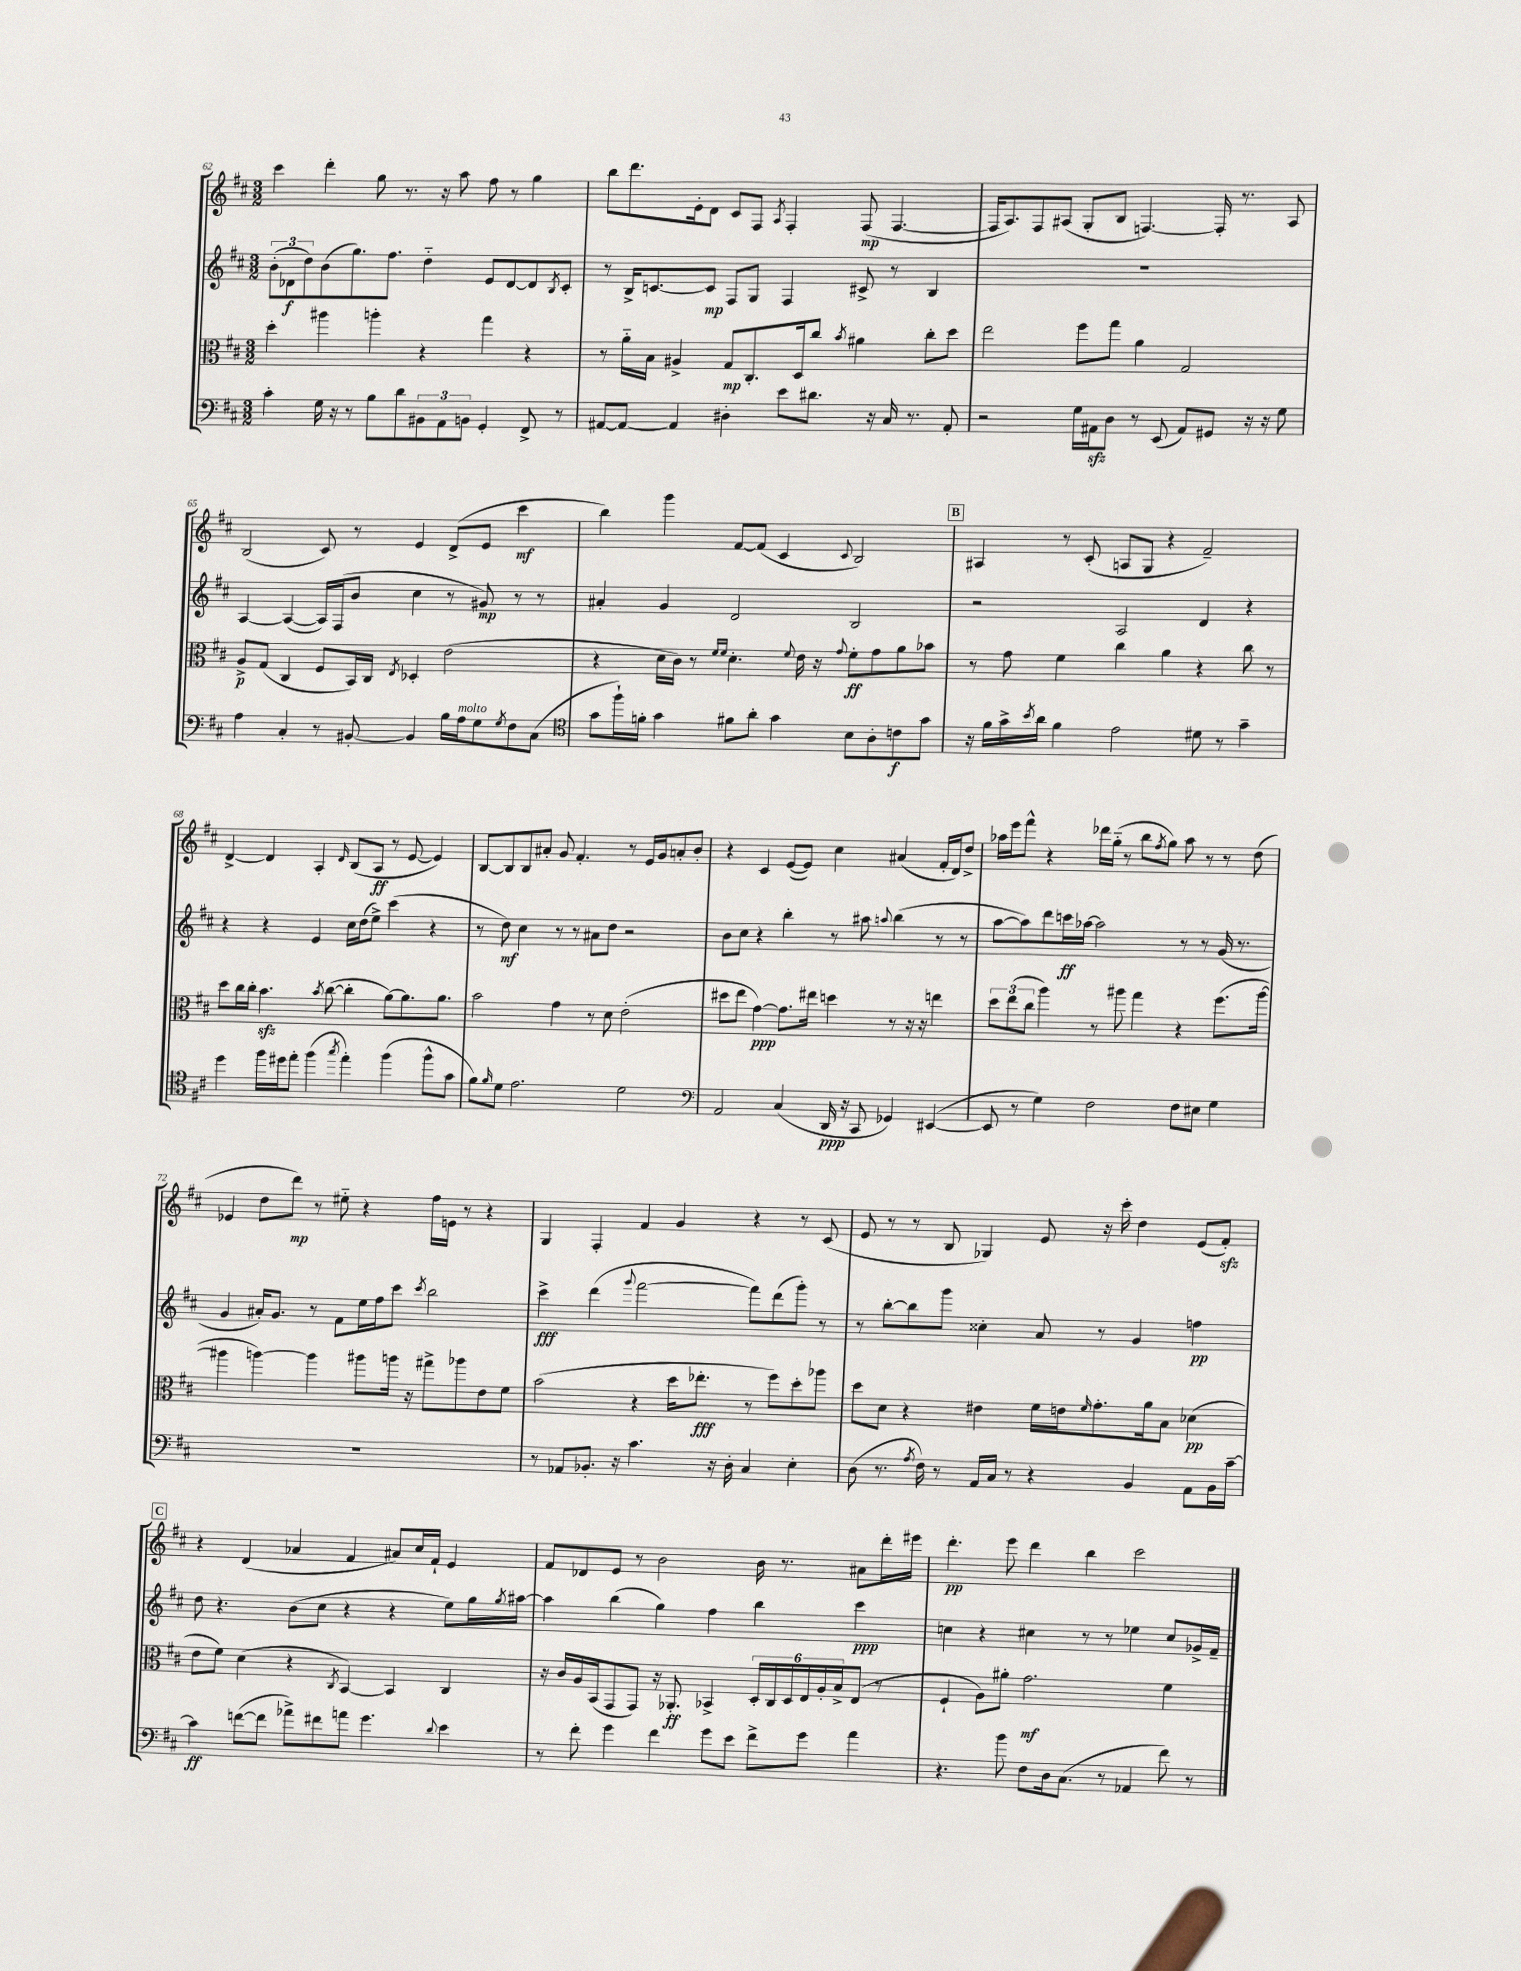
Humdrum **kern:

**kern	**kern	**kern	**kern
*staff4	*staff3	*staff2	*staff1
*clefF4	*clefC3	*clefG2	*clefG2
*k[f#c#]	*k[f#c#]	*k[f#c#]	*k[f#c#]
*M3/2	*M3/2	*M3/2	*M3/2
4c#'	4dd'	(12b'	4ccc#
.	.	12d-	.
.	.	12dd)	.
16G	4aa#	(8b	4ddd'
16r	.	.	.
8r	.	8.gg)	.
8B	4aa'	.	8gg
.	.	8.ff#	.
8d	.	.	8.r
12BB#	4r	4dd'~	.
.	.	.	16r
12AA	.	.	.
.	.	.	8aa
12BB	.	.	.
4GG'	4gg	8e	8ff#
.	.	[8d-	8r
8FF#^	4r	8d-]	4gg
.	.	8qB	.
8r	.	8c#'	.
=	=	=	=
[8AA#	8r	8r	8bb
8AA#_	16a'~	16B^	8.ddd
.	16B	[8.c	.
4AA#]	4A#^	.	.
.	.	.	16e'
.	.	8c]	8d
4D#'	8G	8F#	8c#
.	8.C#'	8G	8F#
.	.	.	8qA
8e	.	4F#	4F#'
.	16D	.	.
8.d#	8cc#	.	.
.	8qb	.	.
.	4a#	8c#^	(8F#
16r	.	.	.
16C#	.	8r	[4.F#
8.r	.	.	.
.	8cc#'	4B	.
8AA#'	8dd	.	.
=	=	=	=
2r	2ee	1.r	16F#]
.	.	.	8.A)
.	.	.	8F#
.	.	.	(8A#
16G	8ff#	.	8G'
16AA#	.	.	.
8D	8gg	.	8B
8r	4a	.	[4.F)
(8EE	.	.	.
8AA#)	2G	.	.
8GG#	.	.	16F']
.	.	.	8.r
16r	.	.	.
16r	.	.	.
8G	.	.	8A#
=	=	=	=
4A	8A^	[4A	(2B
.	(8G	.	.
4C#'	4C#	(4A_	.
8r	8F#	16A])	8c#)
.	.	(16F#	.
[8BB#'	16BB)	8b	8r
.	16C#	.	.
.	8qE	.	.
4BB#]	4D-'	4cc#	4e
16B	(2e	8r	(8d^
16A	.	.	.
8G	.	8g#)	8e
8qG	.	.	.
8F#	.	8r	4ccc#
(8C#	.	8r	.
=	=	=	=
*clefC4	*	*	*
8g	4r	4a#'	4bb)
16ff#`)	.	.	.
16f'	.	.	.
4g	16d	4g	4ggg
.	16c#)	.	.
.	8r	.	.
.	16qqf#	.	.
.	16qqf#	.	.
8f#	4.d'	2d	[8f#
8a'	.	.	(8f#]
4g	.	.	4c#
.	8qqf#	.	.
.	16e	.	.
.	16r	.	.
.	8qqg	.	8qqc#
8B	8f#'	2B	2B)
8A'	8g	.	.
8c	8a	.	.
8g	8b-	.	.
=	=	=	=
16r	8r	2r	4A#
16f#	.	.	.
16g^	8g	.	.
8qb	.	.	.
16a	.	.	.
4f#	4f#	.	8r
.	.	.	(8c#'
2e	4cc#	2A	8A
.	.	.	8G
.	4a	.	4r
8d#	4r	4d	2f#~)
8r	.	.	.
4g~	8cc#	4r	.
.	8r	.	.
=	=	=	=
4dd	8dd	4r	[4d^
.	16cc#	.	.
.	16cc#'	.	.
16ff#	4.b	4r	4d]
16dd#	.	.	.
8ee'	.	.	.
(4ff#	.	4e	4A'
.	8qb	.	.
.	([8cc#	.	.
8qgg	.	.	16qqd
4ee')	4cc#']	16cc#	(8B
.	.	(16dd	.
.	.	8ee^)	8A
(4ff#	[8a)	(4ccc#	8r
.	8.a]	.	[8e
8ff#^^	.	4r	4e])
.	8.a	.	.
8g	.	.	.
=	=	=	=
8f#)	2b	8r	[8B
16qqf#	.	.	.
8d	.	8dd)	8B]
2.e	.	4cc#	8B
.	.	.	8a#'
.	4g	8r	8g
.	.	8r	4.f#'
.	8r	8a#	.
.	8d	8dd	.
2d	(2e'	2r	8r
.	.	.	16e
.	.	.	16g
.	.	.	8a'
.	.	.	8b'
=	=	=	=
*clefF4	*	*	*
2AA	8dd#	8b	4r
.	8ee	8cc#	.
.	[4g)	4r	4c#
(4C#	8.g]	4bb'	([8e
.	.	.	8e])
.	16ee#	.	.
16DD	4dd	8r	4cc#
16r	.	.	.
8CC#	.	8aa#	.
.	.	8qqaa	.
4GG-)	8r	(4bb	(4a#
.	16r	.	.
.	16r	.	.
([4EE#	4ee	8r	16f#'
.	.	.	16d)
.	.	8r	8dd^
=	=	=	=
8EE#]	12dd	[8aa	16aa-
.	.	.	16eee
.	(12ee	.	.
8r	.	8aa])	8fff#^^
.	12cc#	.	.
4G)	4aa)	8ddd	4r
.	.	16ccc	.
.	.	[16aa-	.
2F#	8r	2aa-]	16ddd-
.	.	.	(16gg'~
.	8aa#	.	8r
.	4gg	.	8bb
.	.	.	8qff#
.	.	.	8gg)
8F#	4r	8r	8aa-
8E#	.	8r	8r
4G	(8.ff#	(16g	8r
.	.	8.r	.
.	.	.	(8dd
.	[16aa#	.	.
=	=	=	=
1.r	4aa#]	4g	4e-
.	[4aa)	16a#')	8dd
.	.	8.g	.
.	.	.	8ddd)
.	4aa]	8r	8r
.	.	8f#	8ee#'~
.	8aa#	16ee	4r
.	.	16ff#	.
.	16aa	8ccc#	.
.	16r	.	.
.	.	8qccc#	.
.	8gg#^	2bb	16ff#
.	.	.	16e
.	8aa-	.	8r
.	8e	.	4r
.	8f#	.	.
=	=	=	=
8r	(2b	4ccc#^	4G
8AA-	.	.	.
8.BB-'	.	(4ddd	4F#'
16r	.	.	.
.	.	8qqggg	.
4.c#	4r	[2fff#	4f#
.	16dd	.	4g
.	8.ee-'	.	.
16r	.	.	.
16D'	.	.	.
4C#	8r	8fff#])	4r
.	8ff#)	(8ddd	.
4E'	8dd'	8ggg')	8r
.	8aa-	8r	(8c#
=	=	=	=
(8D	8dd	8r	8e
8.r	8d	[8bb'	8r
.	4r	8bb]	8r
8qA	.	.	.
16F#)	.	.	.
8r	.	8ggg	8B
16AA	4e#	4cc##'	4G-)
16C#	.	.	.
8r	.	.	.
4r	16f#	8a	8e
.	16e	.	.
.	16qqf#	.	.
.	8.g'	8r	16r
.	.	.	16ccc#'
4BB	.	4g	4dd
.	16a	.	.
.	8B	.	.
8AA	(4d-	4ff	(8e
16BB	.	.	8f#')
[16c#~	.	.	.
=	=	=	=
4c#]	8e	8dd	4r
.	8f#)	4.r	.
([8f	(4d	.	(4d
8f]	.	.	.
8a-^)	4r	(8b	4a-
8f#	.	8cc#	.
.	8qC#	.	.
8a	[4BB)	4r	4f#
4.g	.	.	.
.	4BB]	4r	8a#)
.	.	.	16cc#
.	.	.	16f#`
8qqd	.	.	.
4e	4C#	8ee)	4e
.	.	16gg	.
.	.	8qgg	.
.	.	[16aa#	.
=	=	=	=
8r	16r	4aa#]	8f#
.	16c#	.	.
8f#'	16A	.	8d-
.	(16BB	.	.
4g	8GG	(4bb	8e
.	8GG)	.	8r
4f#	16r	4gg)	2b
.	8.AA-'	.	.
8g	4BB-^	4ff#	.
8e	.	.	.
8f#^	24D'	4bb	16b
.	24C#	.	.
.	.	.	8.r
.	24D	.	.
8g	24E	.	.
.	24A'	.	.
.	24B^	.	.
4a	(8E	4ccc#	8a#
.	8r	.	16ddd'
.	.	.	16eee#
=	=	=	=
4.r	4F#`	4cc	4.ddd'
.	8A)	4r	.
8b	8a#'	.	8eee
8F#	2.g	4cc#	4ddd
16D	.	.	.
(8.C#	.	.	.
.	.	8r	4bb
8r	.	8r	.
4AA-	.	4ee-	2ccc#
8f#)	4f#	8cc#	.
8r	.	16g-^	.
.	.	16f#~	.
==	==	==	==
*-	*-	*-	*-
